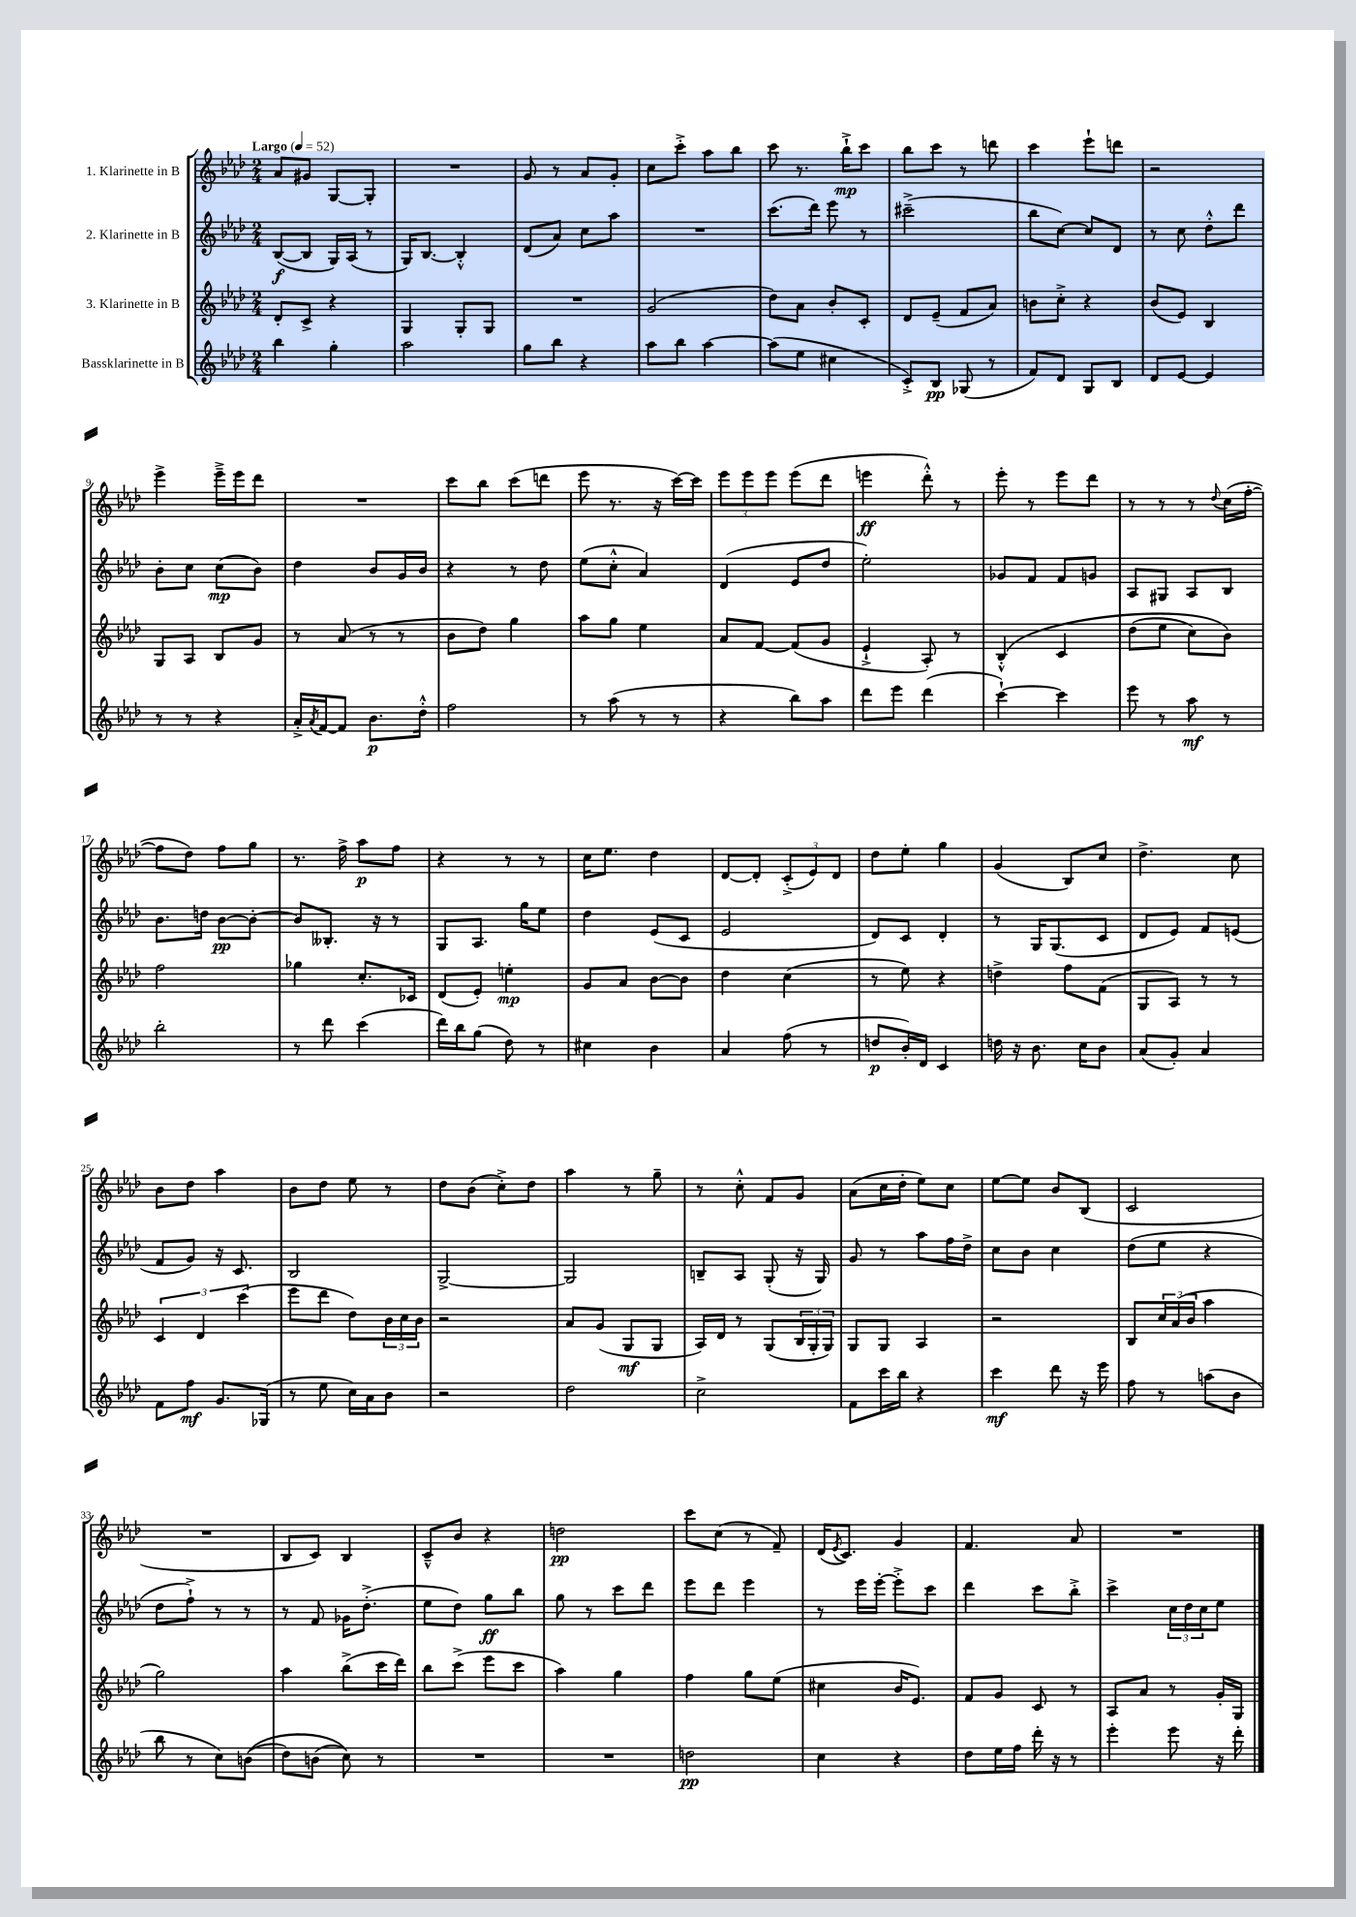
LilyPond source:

<<
\new StaffGroup <<
\new Staff = "s0" \with { instrumentName = "1. Klarinette in B" } {
    \clef treble \key aes \major \numericTimeSignature \time 2/4 \tempo "Largo" 4 = 52
    aes'8 gis'8 g8~ g8-. |
    R2 |
    g'8 r8 aes'8 g'8-. |
    c''8 c'''8-.-> aes''8 bes''8 |
    c'''8 r8. bes''16-!->\mp c'''8 |
    bes''8 c'''8 r8 d'''8 |
    c'''4 ees'''8-! d'''8 |
    r2 |
    ees'''4-> ees'''16---> ees'''16 des'''8 |
    R2 |
    c'''8 bes''8 c'''8( d'''8 |
    ees'''8 r8. r16 c'''16~) c'''16 |
    \tuplet 3/2 { ees'''8 ees'''8 ees'''8 } ees'''8( des'''8 |
    e'''4\ff des'''8-.-^) r8 |
    ees'''8-. r8 ees'''8 des'''8 |
    r8 r8 r8 \appoggiatura { des''8 } c''16( f''16~-. |
    f''8 des''8) f''8 g''8 |
    r8. f''16-> aes''8\p f''8 |
    r4 r8 r8 |
    c''16 ees''8. des''4 |
    des'8~ des'8-. \tuplet 3/2 { c'8-.->( ees'8) des'8 } |
    des''8 ees''8-. g''4 |
    g'4( bes8) c''8 |
    des''4.-> c''8 |
    bes'8 des''8 aes''4 |
    bes'8 des''8 ees''8 r8 |
    des''8 bes'8( c''8-.->) des''8 |
    aes''4 r8 g''8-- |
    r8 c''8-.-^ f'8 g'8 |
    aes'8( c''16 des''16-. ees''8) c''8 |
    ees''8~ ees''8 bes'8 bes8( |
    c'2 |
    R2 |
    bes8 c'8) bes4 |
    c'8---^ bes'8 r4 |
    d''2\pp |
    c'''8 c''8( r8 f'8--) |
    des'16( \acciaccatura { ees'8 } c'8.) g'4 |
    f'4. aes'8 |
    R2 \bar "|." |
}
\new Staff = "s1" \with { instrumentName = "2. Klarinette in B" } {
    \clef treble \key aes \major \numericTimeSignature \time 2/4
    bes8~\f( bes8 g16) aes16( r8 |
    g16) bes8.~ bes4-.-^ |
    des'8( aes'8) c''8 aes''8 |
    R2 |
    c'''8.( des'''16) ees'''8 r8 |
    cis'''2--->( |
    bes''8 c''8~) c''8 des'8 |
    r8 c''8 des''8-.-^ des'''8 |
    bes'8-. c''8 c''8\mp( bes'8) |
    des''4 bes'8 g'16 bes'16 |
    r4 r8 des''8 |
    ees''8( c''8-.-^ aes'4) |
    des'4( ees'8 des''8 |
    ees''2-.) |
    ges'8 f'8 f'8 g'8 |
    aes8 gis8 aes8 bes8 |
    bes'8. d''16 bes'8~\pp bes'8~-. |
    bes'8 beses8.-. r16 r8 |
    g8 aes8. g''16 ees''8 |
    des''4 ees'8( c'8 |
    ees'2 |
    des'8) c'8 des'4-. |
    r8 g16 g8.( c'8 |
    des'8 ees'8) f'8 e'8( |
    f'8 g'8) r16 c'8. |
    bes2 |
    g2~-> |
    g2 |
    b8-- aes8 g8-.( r16 g16) |
    g'8 r8 aes''8 f''16 des''16-> |
    c''8 bes'8 c''4 |
    des''8( ees''8 r4 |
    des''8 f''8-!->) r8 r8 |
    r8 f'8 ges'16 des''8.-.->( |
    ees''8 des''8) g''8\ff bes''8 |
    g''8 r8 c'''8 des'''8 |
    ees'''8 des'''8 ees'''4 |
    r8 ees'''16 ees'''16~-. ees'''8-.-> c'''8 |
    des'''4 c'''8 bes''8-.-> |
    c'''4-> \tuplet 3/2 { c''16 des''16 c''16 } ees''8 \bar "|." |
}
\new Staff = "s2" \with { instrumentName = "3. Klarinette in B" } {
    \clef treble \key aes \major \numericTimeSignature \time 2/4
    des'8-. c'8-> r4 |
    g4 g8-. g8 |
    R2 |
    g'2( |
    des''8) aes'8 bes'8-. c'8-. |
    des'8 ees'8--( f'8 aes'8) |
    b'8 c''8-.-> r4 |
    bes'8( ees'8) bes4 |
    g8 aes8 bes8 g'8 |
    r8 aes'8( r8 r8 |
    bes'8 des''8) g''4 |
    aes''8 g''8 ees''4 |
    aes'8 f'8~ f'8( g'8 |
    ees'4-!-> aes8-.) r8 |
    bes4-.-^\( c'4 |
    des''8( ees''8 c''8) bes'8\) |
    f''2 |
    ges''4 c''8.-. ces'16 |
    des'8( ees'8-.) e''4-.\mp |
    g'8 aes'8 bes'8~ bes'8 |
    des''4 c''4( |
    r8 ees''8) r4 |
    d''4-> f''8 f'8( |
    g8 aes8) r8 r8 |
    \tuplet 3/2 { c'4 des'4 c'''4( } |
    ees'''8 des'''8 des''8) \tuplet 3/2 { bes'16 c''16 bes'16 } |
    r2 |
    aes'8 g'8( g8\mf g8 |
    aes16) des'16 r8 g8( \tuplet 3/2 { bes16 g16-. g16) } |
    g8 g8 aes4 |
    r2 |
    bes8 \tuplet 3/2 { c''16 aes'16( bes'16 } aes''4 |
    g''2) |
    aes''4 bes''8->( c'''16 des'''16) |
    bes''8 c'''8->( ees'''8 c'''8 |
    aes''4) g''4 |
    f''4 g''8 ees''8( |
    cis''4 bes'16 ees'8.) |
    f'8 g'8 c'8 r8 |
    aes8 aes'8 r8 g'16-. g16 \bar "|." |
}
\new Staff = "s3" \with { instrumentName = "Bassklarinette in B" } {
    \clef treble \key aes \major \numericTimeSignature \time 2/4
    bes''4 g''4-. |
    aes''2 |
    g''8 bes''8 r4 |
    aes''8 bes''8 aes''4~ |
    aes''8( ees''8 cis''4 |
    c'8-.->) bes8\pp ges8( r8 |
    f'8) des'8 g8 bes8 |
    des'8 ees'8~ ees'4 |
    r8 r8 r4 |
    aes'16-.-> \acciaccatura { aes'8 } f'16~ f'8 bes'8.\p des''16-.-^ |
    f''2 |
    r8 aes''8( r8 r8 |
    r4 bes''8) aes''8 |
    des'''8 ees'''8 des'''4( |
    c'''4~-!) c'''4 |
    ees'''8 r8 aes''8\mf r8 |
    bes''2-. |
    r8 des'''8 c'''4( |
    des'''16) bes''16 g''8( des''8) r8 |
    cis''4 bes'4 |
    aes'4 f''8( r8 |
    d''8\p bes'16-.) des'16 c'4 |
    d''16 r16 bes'8. c''16 bes'8 |
    aes'8( g'8-.) aes'4 |
    f'8 f''8\mf g'8. ges16( |
    r8 ees''8 c''16) aes'16 bes'8 |
    r2 |
    des''2 |
    c''2-> |
    f'8 c'''16 bes''16 r4 |
    c'''4\mf des'''8 r16 ees'''16 |
    f''8 r8 a''8( bes'8 |
    bes''8 r8 c''8) b'8(\( |
    des''8) b'8( c''8)\) r8 |
    R2 |
    R2 |
    d''2\pp |
    c''4 r4 |
    des''8 ees''16 f''16 des'''16-. r16 r8 |
    ees'''4-. ees'''8 r16 des'''16-. \bar "|." |
}
>>
>>
